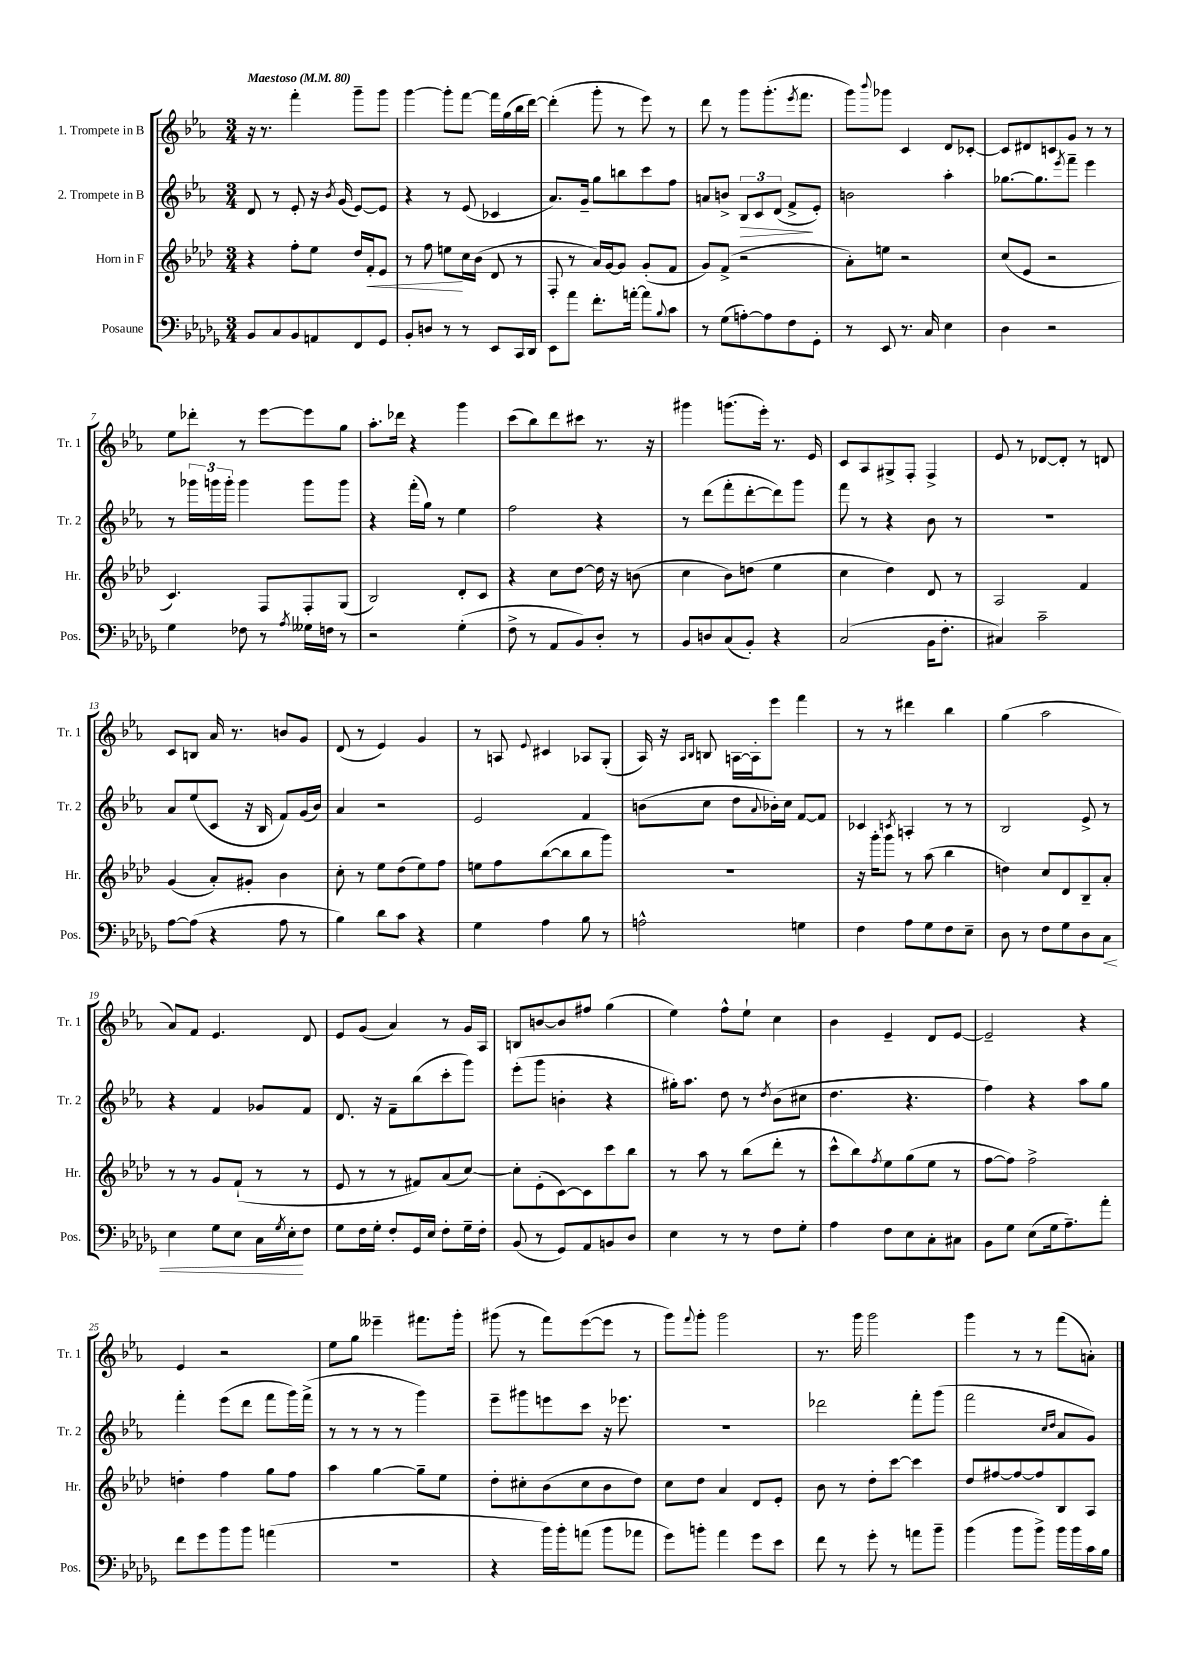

**kern	**kern	**kern	**kern
*staff4	*staff3	*staff2	*staff1
*clefF4	*clefG2	*clefG2	*clefG2
*k[b-e-a-d-g-]	*k[b-e-a-d-]	*k[b-e-a-]	*k[b-e-a-]
*M3/4	*M3/4	*M3/4	*M3/4
*MM80	*MM80	*MM80	*MM80
8BB-/L	4r	8d/	16r
.	.	.	8.r
8C/	.	8r	.
8BB-/	8ff'\L	8e-'/	4fff'\
8AA/	8ee-\J	16r	.
.	.	8qb-/	.
.	.	(16g/	.
8FF/	16dd-/LL	[8e-/L)	8ggg~\L
.	16f'/J	.	.
8GG-/J	8e-/J	8e-/]J	8ggg\J
=	=	=	=
8BB-'/L	8r	4r	[4ggg\
8D/J	8ff\	.	.
8r	8ee\L	8r	8ggg'\]L
8r	16cc\L	(8e-/	[8fff\J
.	(16b-\JJ	.	.
8EE-/L	8d-/	4c-/	16fff\]LL
.	.	.	(16gg\
16CC/L	8r	.	16bb-\
16DD-/JJ	.	.	[16ddd\JJ)
=	=	=	=
8EE-\L	8F'/	8.a-/L)	(4ddd'\]
8a-\J	8r	.	.
.	.	16g~/Jk	.
8.f'\L	16a-/LL)	8gg\L	8ggg'\
.	[16g/J	.	.
.	8g/]J	8bb\	8r
[16a'\Jk	.	.	.
8a\]L	(8g'/L	8ccc\	8eee-\)
8qqB-/	.	.	.
8c\J	8f/J	8ff\J	8r
=	=	=	=
8r	8g/L)	8a/L	8ddd\
(8G-\L	(8f^/J	8b^/J	8r
[8A'\)	2r	12B-/L	8ggg\L
.	.	12c/	.
8A\]	.	.	(8.ggg'\
.	.	(12d/J	.
8F\	.	8f^/L	.
.	.	.	8qeee-/
.	.	.	8.fff\J
8GG-'\J	.	8e-'/J)	.
=	=	=	=
8r	8a-'\L)	2b\	8ggg\L)
.	.	.	8qqbbb-/
8EE-/	8ee\J	.	8ggg-\J
8.r	2r	.	4c/
16C/	.	.	.
4E-\	.	4aa-'\	8d/L
.	.	.	[8c-'/J
=	=	=	=
4D-\	(8cc/L	[8.gg-\L	8c-/]L
.	8e-/J	.	8d#/
.	.	8.gg-\]	.
2r	2r	.	8c/
.	.	8qeee-/	.
.	.	8fff~\J	8g/J
.	.	4eee-\	8r
.	.	.	8r
=	=	=	=
4G-\	4.c/)	8r	8ee-\L
.	.	24ggg-\LL	8ddd-'\J
.	.	24ggg\	.
.	.	24ggg'\JJ	.
8F-\	.	4ggg\	8r
8r	8F/L	.	[8eee-\L
8qA-/	.	.	.
16G--\LL	8F'/	8ggg\L	8eee-\]
16F\JJ	.	.	.
8r	(8G/J	8ggg\J	8gg\J
=	=	=	=
2r	2B-/)	4r	8.aa-'\L
.	.	.	16ddd-\Jk
.	.	(16fff'\LL	4r
.	.	16gg\JJ)	.
.	.	8r	.
(4G-'\	8d-'/L	4ee-\	4ggg\
.	8c/J	.	.
=	=	=	=
8F^\	4r	2ff\	(8ccc\L
8r	.	.	8bb-\)
8AA-/L	8cc\L	.	8ddd\
8BB-/)	[8dd-\J	.	8ccc#\J
8D-'/J	16dd-\]	4r	8.r
.	16r	.	.
8r	(8b\	.	.
.	.	.	16r
=	=	=	=
8BB-/L	4cc\	8r	4ggg#\
8D/	.	(8ddd\L	.
(8C/	8b-\L)	8fff'\	(8.ggg\L
8BB-'/J)	(8dd\J	[8ddd'\	.
.	.	.	16eee-'\Jk)
4r	4ee-\	8ddd\])	8.r
.	.	8ggg\J	.
.	.	.	16e-/
=	=	=	=
(2C/	4cc\	8fff\	8c/L
.	.	8r	8A-/
.	4dd-\)	4r	8G#^/
.	.	.	8F'/J
16BB-\LK	8d-/	8b-\	4F^/
8.F'\J	.	.	.
.	8r	8r	.
=	=	=	=
4C#/)	2A-/	2.r	8e-/
.	.	.	8r
2c~\	.	.	[8d-/L
.	.	.	8d-'/]J
.	4f/	.	8r
.	.	.	8d/
=	=	=	=
[8A-\L	(4g/	8a-/L	8c/L
(8A-\]J	.	(8ee-/	8B/J
4r	8a-'/L)	8c/J	16a-/
.	.	.	8.r
.	8g#'/J	16r	.
.	.	16B-/	.
8A-\	4b-\	8f/L)	8b/L
8r	.	(16g/L	8g/J
.	.	16b-/JJ)	.
=	=	=	=
4B-\)	8cc'\	4a-/	(8d/
.	8r	.	8r
8d-\L	8ee-\L	2r	4e-/)
8c\J	(8dd-\	.	.
4r	8ee-\)	.	4g/
.	8ff\J	.	.
=	=	=	=
4G-\	8ee\L	2e-/	8r
.	8ff\	.	8A/
.	.	.	8qqe-/
4A-\	([8bb-\	.	4c#/
.	8bb-\]	.	.
8B-\	8bb-\	4f/	8A-/L
8r	8ggg\J)	.	(8G'/J
=	=	=	=
2A^^\	2.r	(8b\L	16A-/)
.	.	.	16r
.	.	.	16qqA-/LL
.	.	.	16qqB-/JJ
.	.	8cc\J	8B/
.	.	8dd\L	[16A\LL
.	.	.	16A'\]J
.	.	8qqa-/	.
.	.	16b-'\L)	8eee-\J
.	.	16cc\JJ	.
4G\	.	[8f/L	4fff\
.	.	8f/]J	.
=	=	=	=
4F\	16r	4c-/	8r
.	16ggg'\LK	.	.
.	8ggg\J	.	8r
.	.	8qc/	.
8A-\L	8r	4A'/	4ddd#\
8G-\	(8aa-\	.	.
8F\	4bb-\	8r	4bb-\
8E-~\J	.	8r	.
=	=	=	=
8D-\	4dd\)	2B-/	(4gg\
8r	.	.	.
8F\L	8cc/L	.	2aa-\
8G-\	8d-/	.	.
8D-\	8B-~/	8e-^/	.
8C\J	8a-'/J	8r	.
=	=	=	=
4E-\	8r	4r	8a-/L)
.	8r	.	8f/J
8G-\L	8g/L	4f/	4.e-/
8E-\J	(8f`/J	.	.
16C\LL	8r	8g-/L	.
8qG-/	.	.	.
16E-'\J	.	.	.
8F\J	8r	8f/J	8d/
=	=	=	=
8G-\L	8e-/	8.d/	8e-/L
16F\L	8r	.	(8g/J
16G-'\JJ	.	16r	.
8F'/L	8r	8f~\L	4a-/)
16GG-/L	8f#/L)	(8bb-\	.
16E-/JJ	.	.	.
8F'\L	(8a-/	8ccc'\	8r
16G-~\L	[8cc/J)	8ggg\J)	16g/LL
16F'\JJ	.	.	16A-/JJ
=	=	=	=
(8BB-/	8cc'\]L	(8eee-'\L	8B/L
8r	(8e-'\	8ggg\J	[8b/
8GG-/L)	[8c\)	4b'\	8b/]
8AA-/	8c\]	.	8ff#/J
8BB/	8ccc\	4r	(4gg\
8D-/J	8bb-\J	.	.
=	=	=	=
4E-\	8r	16gg#'\LK)	4ee-\)
.	.	8.aa-\J	.
.	8aa-\	.	.
8r	8r	8dd\	8ff^^\L
8r	(8bb-\L	8r	8ee-`\J
.	.	8qdd/	.
8F\L	8ddd-'\J	(8b-\L	4cc\
8G-'\J	8r	8cc#\J	.
=	=	=	=
4A-\	8ccc^^\L	4.dd\	4b-\
.	8bb-\)	.	.
.	8qff/	.	.
8F\L	8ee-\	.	4e-~/
8E-\	(8gg\	4.r	.
8C'\	8ee-\J	.	8d/L
8C#\J	8r	.	[8e-/J
=	=	=	=
8BB-\L	[8ff\L	4ff\)	2e-~/]
8G-\J	8ff\]J)	.	.
(8E-\L	2ff^\	4r	.
16G-\k	.	.	.
8.A-~\)	.	.	.
.	.	8aa-\L	4r
8a-'\J	.	8gg\J	.
=	=	=	=
8f\L	4dd'\	4fff'\	4e-/
8g-\	.	.	.
8b-\	4ff\	(8eee-\L	2r
8b-\J	.	8ddd\J	.
(4a\	8gg\L	8fff\L	.
.	8ff\J	16ggg\L)	.
.	.	(16fff^\JJ	.
=	=	=	=
2.r	4aa-\	8r	8ee-\L
.	.	8r	8gg\J
.	[4gg\	8r	4eee--~\
.	.	8r	.
.	8gg~\]L	4ggg\)	8.fff#\L
.	8ee-\J	.	.
.	.	.	16ggg'\Jk
=	=	=	=
4r	8dd-'\L	8eee-~\L	(8ggg#\
.	8cc#'\	8ggg#\	8r
16b-\LL)	(8b-\	8eee\	8fff\L)
16b-'\J	.	.	.
(8a\J	8cc#\	8ccc\J	([8eee-\
8b-\L	8b-\	16r	8eee-\]J
.	.	8.eee-\	.
8a-\J	8dd-\J)	.	8r
=	=	=	=
8g-\L)	8cc\L	2.r	8ggg\L)
.	.	.	8qqfff/
8b'\J	8dd-\J	.	8ggg'\J
4a-\	4a-/	.	2ggg\
8g-\L	8d-/L	.	.
8e-\J	8e-'/J	.	.
=	=	=	=
8f\	8b-\	2ddd-\	8.r
8r	8r	.	.
.	.	.	16ggg\
8g-'\	8dd-'\L	.	2ggg\
8r	[8ccc\J	.	.
8a\L	4ccc\]	8fff'\L	.
8b-~\J	.	(8ggg\J	.
=	=	=	=
(4b-\	8dd-/L	2fff\	4ggg\
.	[8ff#/	.	.
8b-\L	8ff#/_	.	8r
8b-^\J)	8ff#/]	.	8r
.	.	16qqcc/LL	.
.	.	16qqdd/JJ	.
16b-\LL	8B-/	8a-/L	(8fff\L
16b-\	.	.	.
16c\	8A-/J	8g/J)	8a'\J)
16B-\JJ	.	.	.
==	==	==	==
*-	*-	*-	*-
